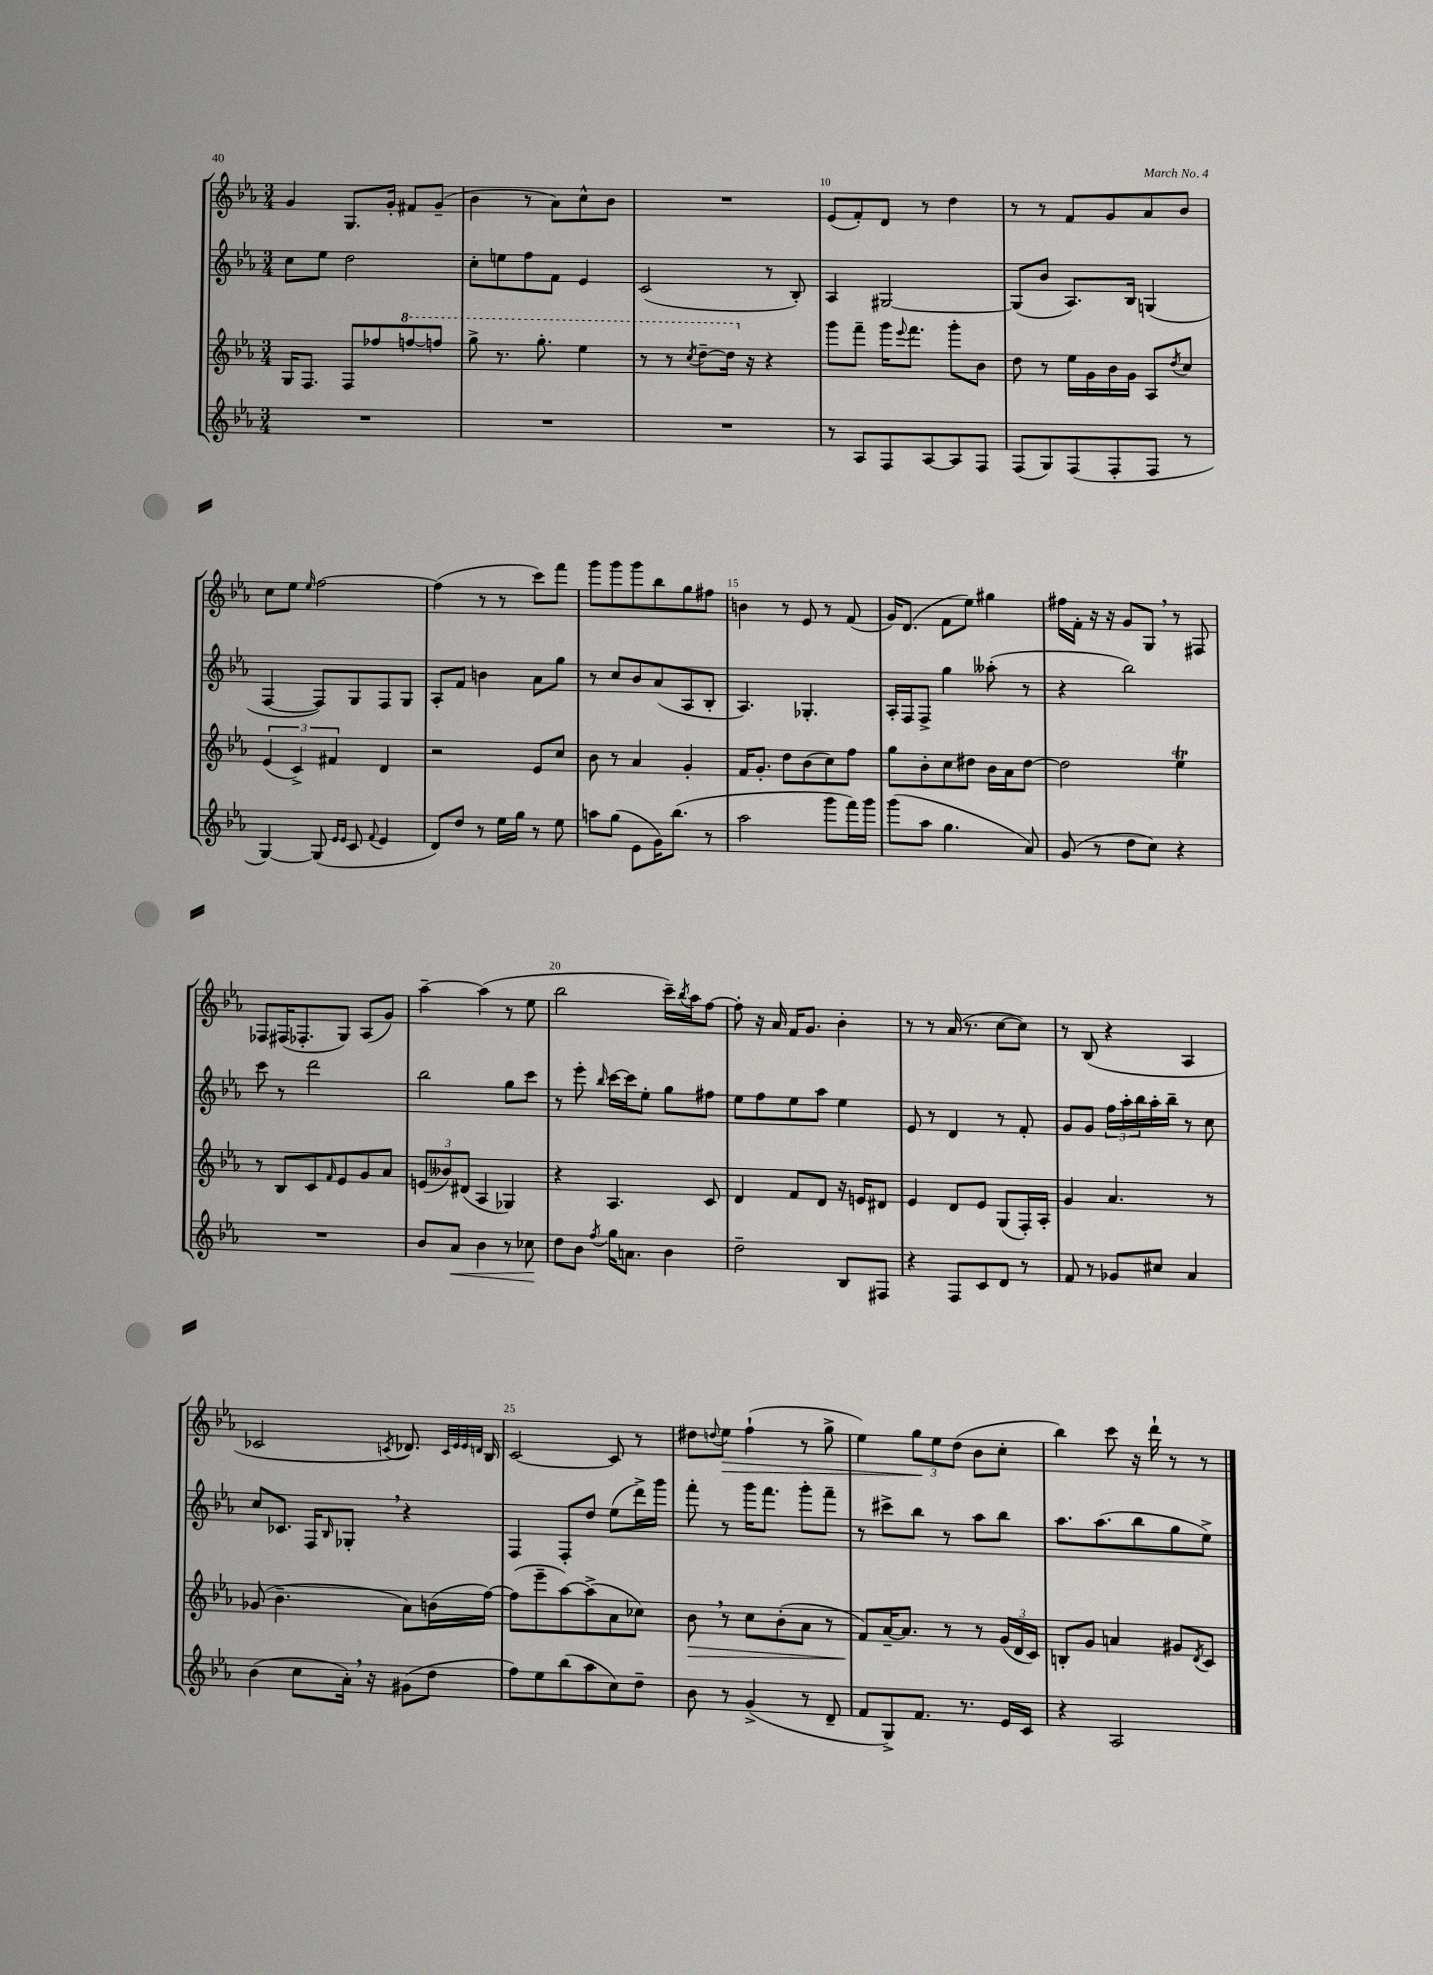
<<
\new StaffGroup <<
\new Staff = "s0" {
    \clef treble \key ees \major \numericTimeSignature \time 3/4
    g'4 g8. g'16-. fis'8 g'8--( |
    bes'4 r8 aes'8) c''8-^ bes'8 |
    R2. |
    ees'8( f'8-.) d'8 r8 d''4 |
    r8 r8 f'8 g'8 aes'8 bes'8 |
    c''8 ees''8 \grace { ees''16 } f''2~ |
    f''4( r8 r8 c'''8) f'''8 |
    g'''8 g'''8 g'''8 bes''8 g''8 fis''8 |
    b'4 r8 ees'8 r8 f'8( |
    g'16) d'8.( f'8 ees''8) gis''4 |
    fis''16 f'16-. r16 r16 g'8 g8 \breathe r8 fis8 |
    fes8 fis16( fes8.-. g8) aes8( g'8) |
    aes''4~-- aes''4( r8 ees''8 |
    bes''2 c'''16--) \acciaccatura { bes''8 } aes''16 f''8~ |
    f''8-. r16 aes'16 f'16 g'8. bes'4-. |
    r8 r8 aes'16( r8. c''8~ c''8) |
    r8 bes8( r4 aes4 |
    ces'2 \acciaccatura { c'8 } des'8.) \grace { c'32 ees'32 ees'32 d'32 } bes16 |
    c'2~ c'8 r8 |
    dis''8 \appoggiatura { d''8 } ees''8\> f''4-!( r8 g''8-> |
    ees''4) \tuplet 3/2 { g''8\! ees''8 d''8( } bes'8 c''8-. |
    bes''4) c'''8 r16 d'''16-! r8 r8 \bar "|." |
}
\new Staff = "s1" {
    \clef treble \key ees \major \numericTimeSignature \time 3/4
    c''8 ees''8 d''2 |
    c''8-. e''8 f''8 f'8 ees'4 |
    c'2( r8 bes8-.) |
    aes4 gis2~ |
    gis8( bes'8 aes8.) bes16 g4( |
    f4~ f8) g8 f8 g8 |
    aes8-. f'8 b'4 aes'8 g''8 |
    r8 c''8 bes'8 aes'8( aes8 bes8-. |
    aes4.) ges4.-. |
    aes16-. f16 f8-> g''4 aeses''8-.( r8 |
    r4 bes''2) |
    c'''8 r8 d'''2 |
    bes''2 g''8 c'''8 |
    r8 ees'''8-. \grace { bes''16 } c'''16~ c'''16 ees''8-. g''8 fis''8 |
    ees''8 f''8 ees''8 aes''8 ees''4 |
    ees'8 r8 d'4 r8 f'8-. |
    g'8 g'8 \tuplet 3/2 { f''16 aes''16-. bes''16 } aes''16-. bes''16-- r8 c''8 |
    c''8 ces'8. f16 \grace { bes16 } ges8-. \breathe r4 |
    f4 f8-. d''8 ees''8( d'''16->) g'''16 |
    f'''8-. r8 g'''16 f'''8. g'''8-. f'''8-- |
    r8 cis'''8-> bes''8 r8 aes''8 bes''8 |
    aes''8. aes''8.( bes''8 g''8 ees''8->) \bar "|." |
}
\new Staff = "s2" {
    \clef treble \key ees \major \numericTimeSignature \time 3/4
    g16 f8. f8 fes''8 \ottava #1 f'''!8~ f'''!8 |
    g'''8-> r8. g'''8.-. ees'''4 |
    r8 r8 \acciaccatura { c'''8 } d'''8~-- d'''16 \ottava #0 r16 r4 |
    g'''8 f'''8-- g'''16 \appoggiatura { ees'''8 } f'''8. g'''8-. bes'8 |
    d''8 r8 ees''16 g'16 bes'16 g'16 aes8 \acciaccatura { d''8 } c''8 |
    \tuplet 3/2 { ees'4( c'4->) fis'4 } d'4 |
    r2 ees'8 c''8 |
    bes'8 r8 aes'4 g'4-. |
    f'16 g'8.-. d''8 bes'8( c''8) f''8 |
    g''8 bes'8-. c''8 dis''8 bes'16 aes'16 dis''8~ |
    dis''2 ees''4\trill |
    r8 bes8 c'8 \grace { f'16 } ees'8 g'8 aes'8 |
    \tuplet 3/2 { e'8( beses'8) dis'8( } aes4 ges4) |
    r4 aes4. c'8 |
    d'4 f'8 d'8 r16 e'16 dis'8 |
    ees'4 d'8 ees'8 g8( f16-.) aes16-. |
    g'4 aes'4. r8 |
    ges'8( bes'4.-- aes'8) b'16( f''16~) |
    f''8( ees'''8-- aes''8~) aes''8->( aes'8 ces''8) |
    bes'8\> \breathe r8 c''8 bes'8-.( aes'8 r8 |
    f'8\!) aes'16~-- aes'8. r8 r8 \tuplet 3/2 { g'16( d'16 c'16) } |
    b8-. g'8 a'4 gis'8 \acciaccatura { d'8 } c'8 \bar "|." |
}
\new Staff = "s3" {
    \clef treble \key ees \major \numericTimeSignature \time 3/4
    R2. |
    R2. |
    R2. |
    r8 aes8 f8 aes8~ aes8 f8 |
    f8( g8) f8( f8-. f8 r8 |
    g4~) g8( \grace { ees'16 ees'16 } c'8 \appoggiatura { f'8 } ees'4 |
    d'8) d''8 r8 ees''16 g''16 r8 ees''8 |
    a''8 g''8( ees'8 g'16) bes''8.( r8 |
    aes''2 g'''8 f'''16) g'''16 |
    g'''8( aes''8 g''4. aes'8) |
    g'8( r8 d''8 c''8) r4 |
    R2. |
    bes'8 aes'8\< bes'4 r8 ces''8\! |
    d''8 bes'8 \acciaccatura { f''8 } g''16 a'8. bes'4 |
    d''2-- bes8 fis8 |
    r4 f8 c'8 d'8 r8 |
    f'8 r8 ges'8 cis''8 aes'4 |
    bes'4( c''8 aes'16-.) \breathe r16 gis'8( d''8 |
    f''8) ees''8 bes''8( aes''8 c''8) d''8-- |
    bes'8 r8 g'4->( r8 d'8-- |
    f'8 g8->) f'8. r8. ees'16 c'16 |
    r4 aes2 \bar "|." |
}
>>
>>
\layout { \context { \Score currentBarNumber = #7 \override BarNumber.break-visibility = ##(#f #t #t) barNumberVisibility = #(every-nth-bar-number-visible 5) } }
